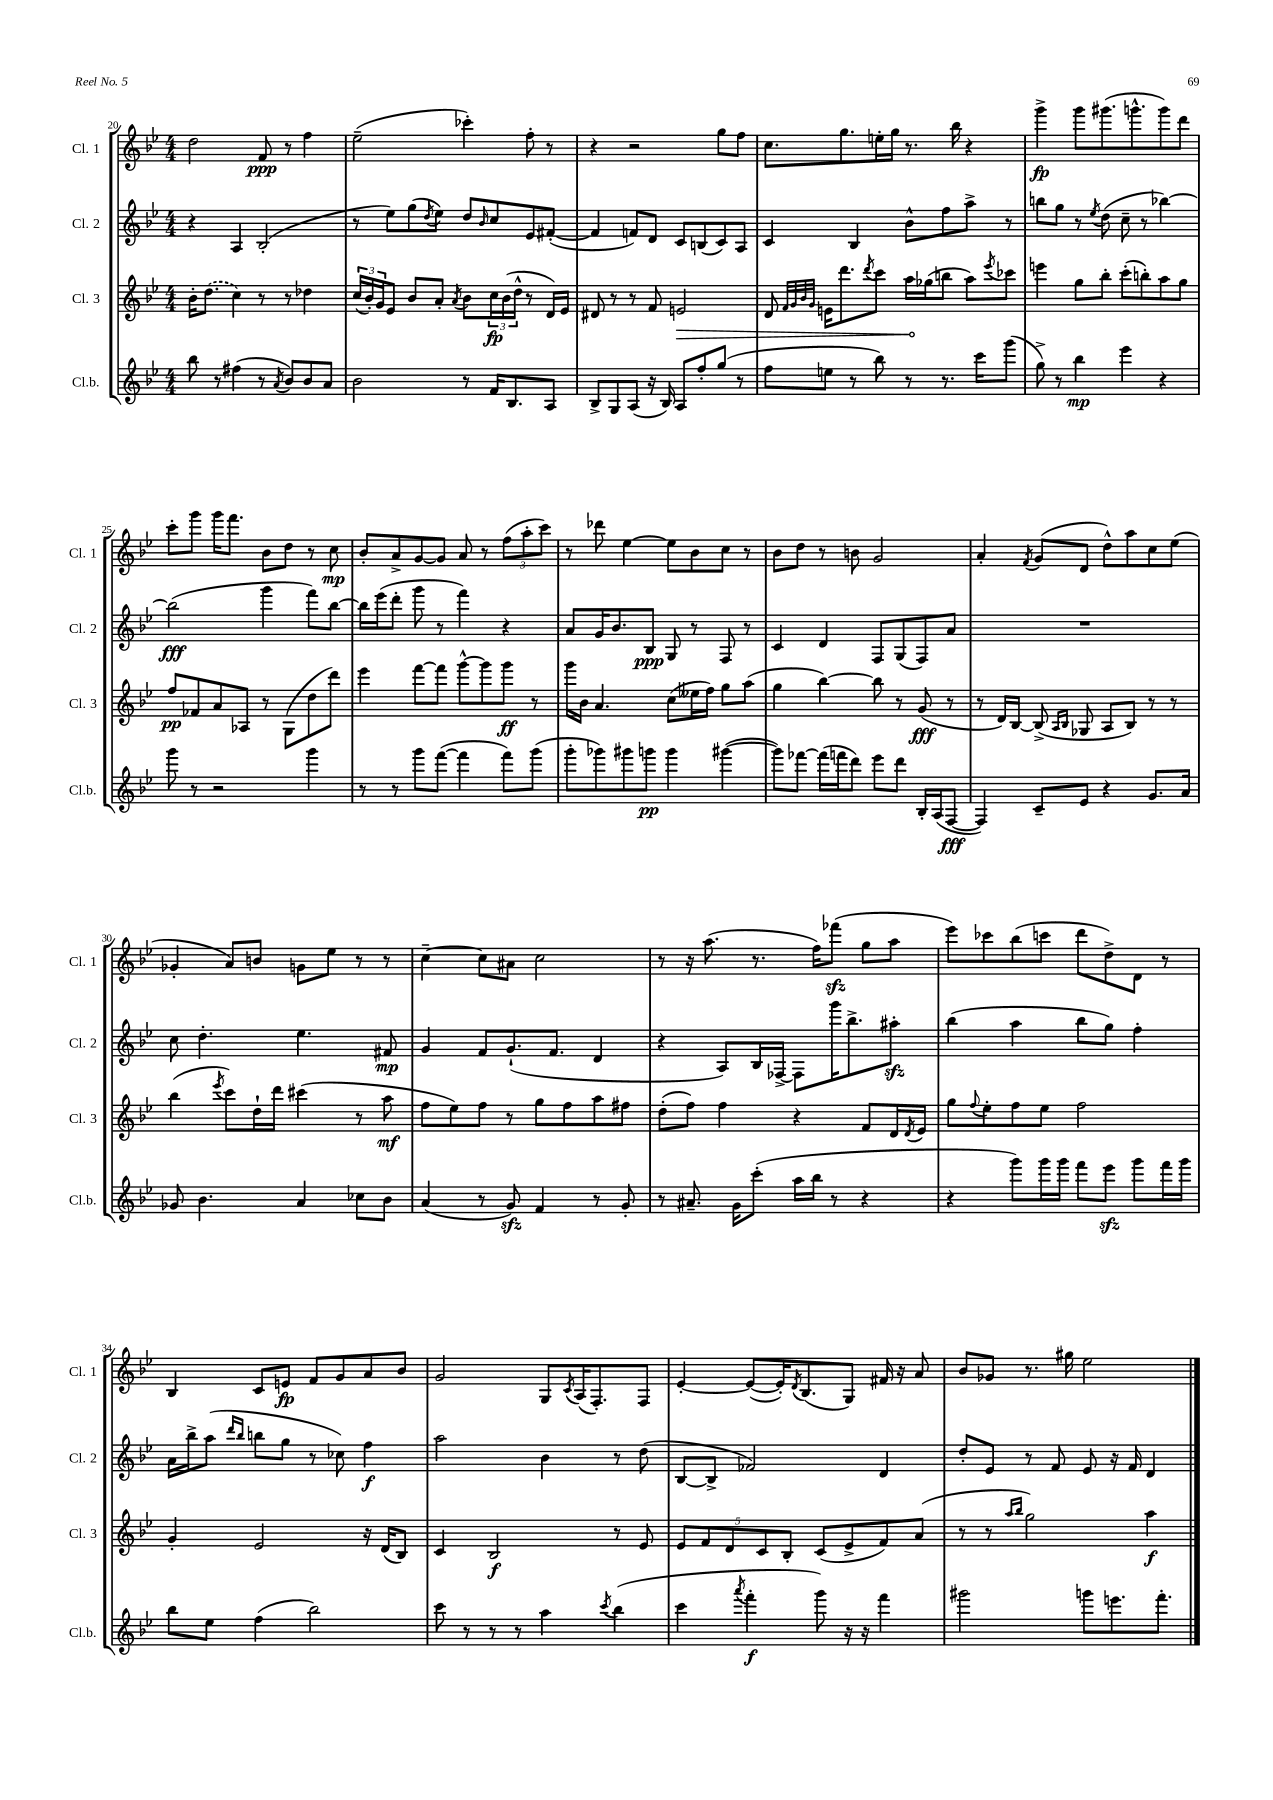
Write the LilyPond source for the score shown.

<<
\new StaffGroup <<
\new Staff = "s0" \with { instrumentName = "Cl. 1" shortInstrumentName = "Cl. 1" } {
    \clef treble \key bes \major \numericTimeSignature \time 4/4
    d''2 f'8\ppp r8 f''4 |
    ees''2--( ces'''4-.) f''8-. r8 |
    r4 r2 g''8 f''8 |
    c''8. g''8. e''16-. g''16 r8. bes''16 r4 |
    g'''4->\fp g'''8 gis'''8.( g'''8.-^ g'''8) d'''8 |
    c'''8-. g'''8 g'''16 f'''8. bes'8 d''8 r8 c''8\mp |
    bes'8-. a'8-> g'8~ g'8 a'8 r8 \tuplet 3/2 { f''8( a''8-. c'''8) } |
    r8 des'''8 ees''4~ ees''8 bes'8 c''8 r8 |
    bes'8 d''8 r8 b'8 g'2 |
    a'4-. \acciaccatura { f'8 } g'8( d'8 d''8-^) a''8 c''8 ees''8( |
    ges'4-. a'8) b'8 g'8 ees''8 r8 r8 |
    c''4~-- c''8 ais'8 c''2 |
    r8 r16 a''8.( r8. f''16) fes'''8\sfz( g''8 a''8 |
    ees'''8) ces'''8 bes''8( c'''8 d'''8 d''8->) d'8 r8 |
    bes4 c'8 e'8\fp f'8 g'8 a'8 bes'8 |
    g'2 g8 \acciaccatura { c'8 } a16( f8.-.) f8 |
    ees'4~-. ees'8~( ees'16-.) \acciaccatura { d'8 } bes8.( g8) fis'16 r16 a'8 |
    bes'8 ges'8 r8. gis''16 ees''2 \bar "|." |
}
\new Staff = "s1" \with { instrumentName = "Cl. 2" shortInstrumentName = "Cl. 2" } {
    \clef treble \key bes \major \numericTimeSignature \time 4/4
    r4 a4 bes2-.( |
    r8 ees''8) g''8( \acciaccatura { d''8 } ees''8) d''8 \grace { bes'16 } c''8 ees'8 fis'8~-.( |
    fis'4 f'8) d'8 c'8 b8( c'8) a8 |
    c'4 bes4 bes'8-^ f''8 a''8-> r8 |
    b''8 g''8 r8 \acciaccatura { ees''8 } d''8( c''8-- r8 bes''4~) |
    bes''2\fff( g'''4 f'''8) bes''8~ |
    bes''16 ees'''16( d'''8-. g'''8 r8 f'''4) r4 |
    a'8 g'16 bes'8. bes8\ppp g8 r8 f8 r8 |
    c'4 d'4 f8 g8( f8) a'8 |
    R1 |
    c''8 d''4.-. ees''4. fis'8\mp |
    g'4 f'8 g'8.-!( f'8. d'4 |
    r4 a8) bes16 fes16~-> fes8 g'''16 bes''8.-> ais''8-.\sfz |
    bes''4( a''4 bes''8 g''8) f''4-. |
    a'16 bes''16-> a''8( \grace { d'''16 bes''16 } b''8 g''8 r8 ces''8) f''4\f |
    a''2 bes'4 r8 d''8( |
    bes8~ bes8-> fes'2) d'4 |
    d''8-. ees'8 r8 f'8 ees'8 r16 f'16 d'4 \bar "|." |
}
\new Staff = "s2" \with { instrumentName = "Cl. 3" shortInstrumentName = "Cl. 3" } {
    \clef treble \key bes \major \numericTimeSignature \time 4/4
    bes'16-. \once \slurDashed d''8.( c''4) r8 r8 des''4 |
    \tuplet 3/2 { c''16( bes'16-.) g'16 } ees'8 bes'8 a'8-. \acciaccatura { a'8 } bes'8 \tuplet 3/2 { c''16\fp bes'16( d''16-^ } r8 d'16) ees'16 |
    dis'8 r8 r8 f'8 \once \override Hairpin.circled-tip = ##t e'2\> |
    d'8 \grace { f'32 g'32 bes'32 g'32 } e'16 d'''8. \acciaccatura { d'''8 } c'''8 a''16\! ges''16( b''8 a''8) \acciaccatura { ees'''8 } ces'''8 |
    e'''4 g''8 bes''8-. c'''8-.( b''8-.) a''8 g''8 |
    f''8\pp fes'8 a'8 aes8 r8 g8( d''8 d'''8) |
    ees'''4 f'''8~ f'''8 g'''8~-^ g'''8 g'''8\ff r8 |
    g'''16 bes'16 a'4. c''8( eeses''16 f''16) g''8 a''8( |
    g''4 bes''4~) bes''8 r8 g'8\fff( r8 |
    r8 d'16) bes16~ bes8->( \grace { a16 bes16 } ges8 a8 bes8) r8 r8 |
    bes''4( \acciaccatura { ees'''8 } c'''8) d''16-! d'''16 cis'''4( r8 a''8\mf |
    f''8 ees''8) f''8 r8 g''8 f''8 a''8 fis''8 |
    d''8-.( f''8) f''4 r4 f'8 d'16 \acciaccatura { d'8 } ees'16 |
    g''8 \appoggiatura { f''8 } ees''8-. f''8 ees''8 f''2 |
    g'4-. ees'2 r16 d'16( bes8) |
    c'4 bes2\f r8 ees'8 |
    \tuplet 5/4 { ees'8 f'8 d'8 c'8 bes8-. } c'8( ees'8-> f'8) a'8( |
    r8 r8 \grace { a''16 bes''16 } g''2) a''4\f \bar "|." |
}
\new Staff = "s3" \with { instrumentName = "Cl.b." shortInstrumentName = "Cl.b." } {
    \clef treble \key bes \major \numericTimeSignature \time 4/4
    bes''8 r8 fis''4( r8 \acciaccatura { a'8 } bes'8) bes'8 a'8 |
    bes'2 r8 f'16 bes8. a8 |
    bes8-> g8 a8( r16 bes16) a8 f''8-. g''8( r8 |
    f''8 e''8 r8 bes''8) r8 r8. c'''16 g'''8( |
    g''8->) r8 bes''4\mp ees'''4 r4 |
    g'''8 r8 r2 g'''4 |
    r8 r8 g'''8 f'''8~( f'''4 f'''8) g'''8( |
    g'''8-. ges'''8) gis'''8 g'''8\pp g'''4 gis'''4~( |
    gis'''8) fes'''8~ fes'''16( f'''16 d'''8) ees'''8 d'''8 bes16-. a16( f8~\fff |
    f4) c'8-- ees'8 r4 g'8. a'16 |
    ges'8 bes'4. a'4 ces''8 bes'8 |
    a'4( r8 g'8\sfz) f'4 r8 g'8-. |
    r8 ais'8.-- g'16 c'''8-.( a''16 bes''16 r8 r4 |
    r4 g'''8) g'''16 g'''16 f'''8 ees'''8\sfz g'''8 f'''16 g'''16 |
    bes''8 ees''8 f''4( bes''2) |
    c'''8 r8 r8 r8 a''4 \acciaccatura { c'''8 } bes''4( |
    c'''4 \acciaccatura { a'''8 } f'''4-.\f g'''8) r16 r16 f'''4 |
    gis'''2 g'''8 e'''8. f'''8.-. \bar "|." |
}
>>
>>
\layout { \context { \Score currentBarNumber = #20 } }
